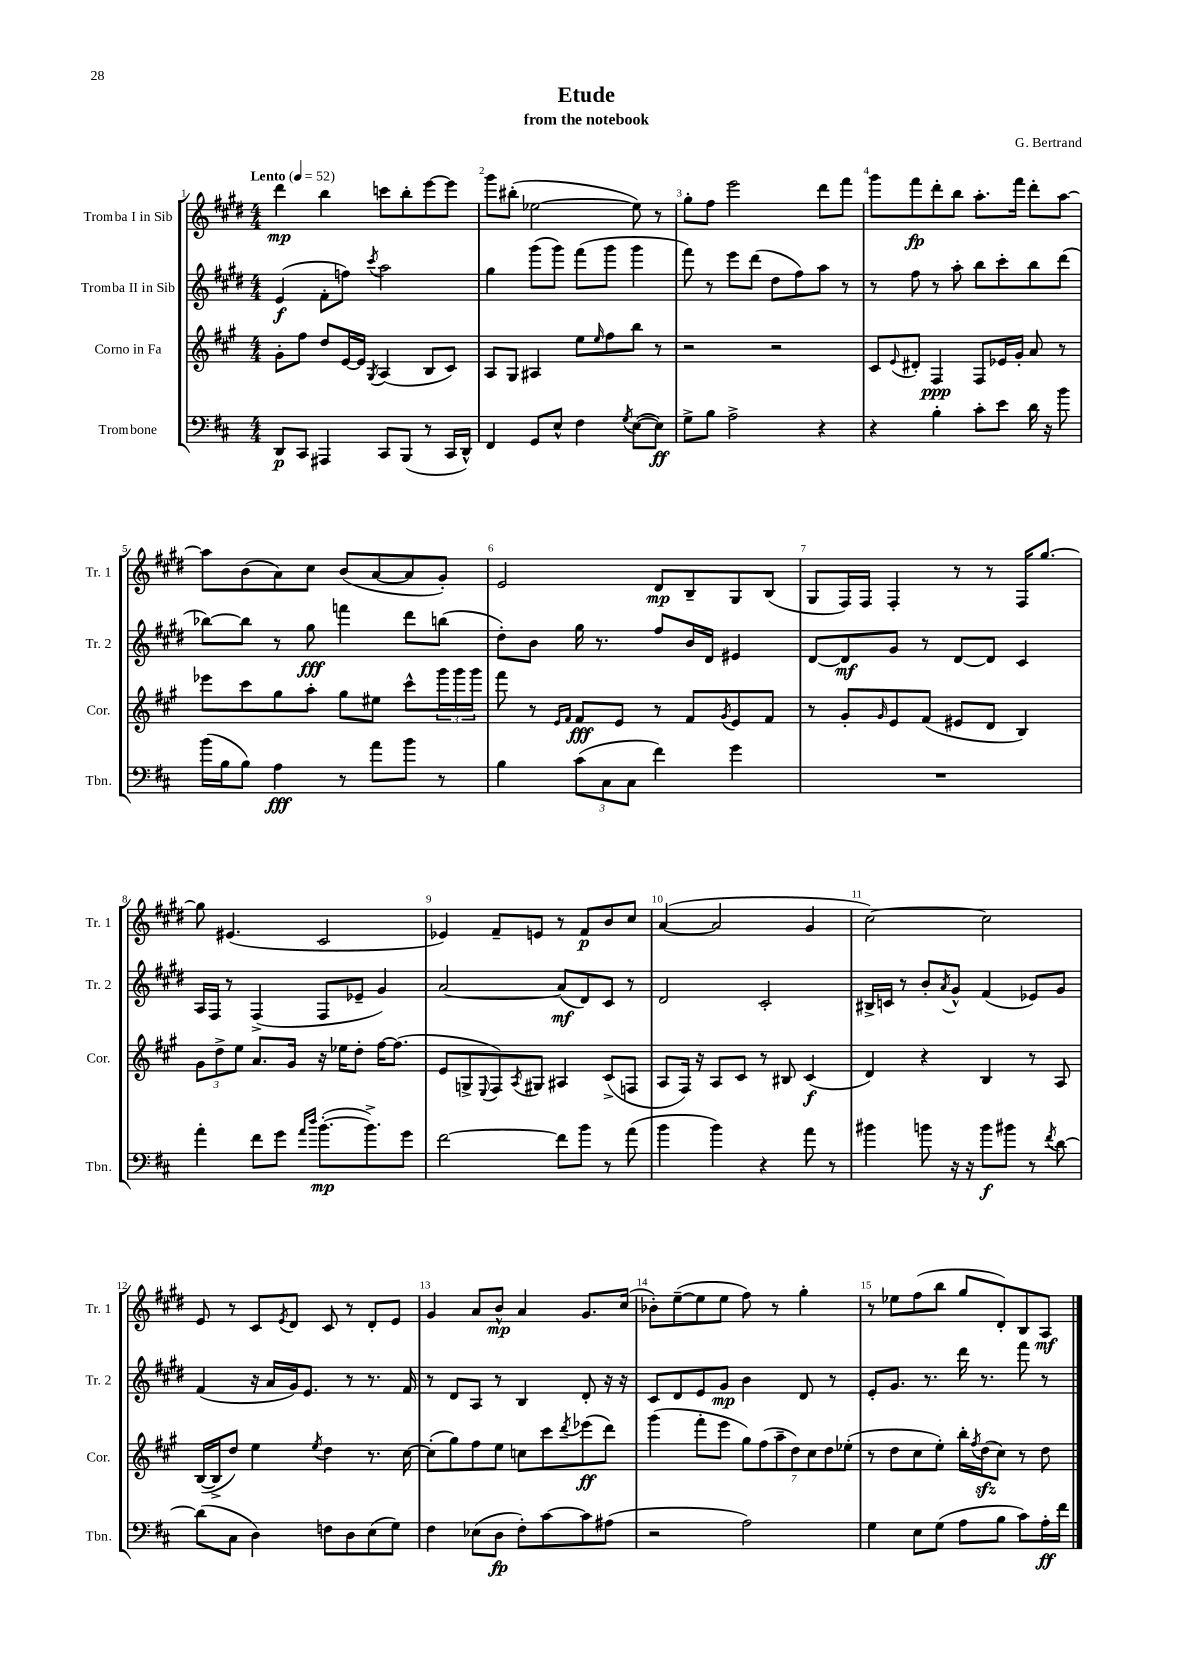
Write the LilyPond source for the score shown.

\header { title = "Etude" composer = "G. Bertrand" subtitle = "from the notebook" }
<<
\new StaffGroup <<
\new Staff = "s0" \with { instrumentName = "Tromba I in Sib" shortInstrumentName = "Tr. 1" } {
    \clef treble \key e \major \numericTimeSignature \time 4/4 \tempo "Lento" 4 = 52
    dis'''4\mp b''4 c'''8 b''8-. e'''8~ e'''8 |
    gis'''8 bis''8-.( ees''2~ ees''8) r8 |
    gis''8-. fis''8 e'''2 dis'''8 fis'''8 |
    gis'''8 fis'''8\fp dis'''8-. b''8 a''8.-. fis'''16 dis'''8-. a''8~ |
    a''8 b'8( a'8) cis''8 b'8( a'8~ a'8 gis'8-.) |
    e'2 dis'8\mp b8-- gis8 b8( |
    gis8 fis16) fis16 fis4-. r8 r8 fis16 gis''8.~ |
    gis''8 eis'4.( cis'2 |
    ees'4) fis'8-- e'8 r8 fis'8\p b'8 cis''8 |
    a'4~( a'2 gis'4 |
    cis''2~) cis''2 |
    e'8 r8 cis'8 \acciaccatura { e'8 } dis'8 cis'8 r8 dis'8-. e'8 |
    gis'4 a'8 b'8-^\mp a'4 gis'8. cis''16( |
    bes'8-.) e''8~--( e''8 e''8 fis''8) r8 gis''4-. |
    r8 ees''8 fis''8( b''8 gis''8 dis'8-.) b8 a8\mf \bar "|." |
}
\new Staff = "s1" \with { instrumentName = "Tromba II in Sib" shortInstrumentName = "Tr. 2" } {
    \clef treble \key e \major \numericTimeSignature \time 4/4
    e'4\f( fis'8-. f''8) \acciaccatura { cis'''8 } a''2 |
    gis''4 gis'''8( gis'''8) fis'''8( gis'''8 gis'''4 |
    fis'''8) r8 e'''8 dis'''8( dis''8 fis''8) a''8 r8 |
    r8 fis''8 r8 a''8-. b''8 cis'''8-. b''8 dis'''8( |
    bes''8~) bes''8 r8 gis''8\fff f'''4 dis'''8 b''8( |
    dis''8-.) b'8 gis''16 r8. fis''8 b'16 dis'16 eis'4 |
    dis'8~ dis'8\mf gis'8 r8 dis'8~ dis'8 cis'4 |
    a16 fis16 r8 fis4->( fis8 ees'8-- gis'4) |
    a'2~ a'8\mf( dis'8) cis'8 r8 |
    dis'2 cis'2-. |
    bis16-> c'16 r8 b'8-. \acciaccatura { a'8 } gis'8-^ fis'4( ees'8) gis'8 |
    fis'4( r16 a'16 gis'16) e'8. r8 r8. fis'16 |
    r8 dis'8 a8 r8 b4 dis'8-. r16 r16 |
    cis'8 dis'8 e'8 gis'8\mp b'4 dis'8 r8 |
    e'8-. gis'8. r8. dis'''16 r8. fis'''8 r8 \bar "|." |
}
\new Staff = "s2" \with { instrumentName = "Corno in Fa" shortInstrumentName = "Cor." } {
    \clef treble \key a \major \numericTimeSignature \time 4/4
    gis'8-. fis''8 d''8 e'16~ e'16 \acciaccatura { gis8 } a4( b8 cis'8) |
    a8 gis8 ais4 e''8 \grace { e''16 } fis''8 b''8 r8 |
    r2 r2 |
    cis'8 \appoggiatura { e'8 } dis'8-. fis4\ppp fis8 ees'16 gis'16-. a'8 r8 |
    ees'''8 cis'''8 gis''8 a''8-. gis''8 eis''8 cis'''8-^ \tuplet 3/2 { gis'''16 gis'''16 gis'''16 } |
    fis'''8 r8 \grace { e'16 fis'16 } fis'8\fff e'8 r8 fis'8 \acciaccatura { gis'8 } e'8 fis'8 |
    r8 gis'8-. \grace { gis'16 } e'8 fis'8( eis'8 d'8 b4) |
    \tuplet 3/2 { gis'8 d''8-> e''8 } a'8. gis'16 r16 ees''16 d''8-. fis''16~ fis''8.( |
    e'8 g8-> \appoggiatura { e8 } fis8) \acciaccatura { a8 } gis8 ais4 cis'8->( f8 |
    a8 fis16) r16 a8 cis'8 r8 bis8 cis'4\f( |
    d'4) r4 b4 r8 a8 |
    b16~( b16-> d''8) e''4 \acciaccatura { e''8 } d''4 r8. cis''16~ |
    cis''8-.( gis''8) fis''8 e''8 c''8 cis'''8 \acciaccatura { d'''8 } ees'''8\ff( d'''8) |
    gis'''4( fis'''8-. e'''8 \tuplet 7/4 { gis''8) fis''8( a''8-- d''8) cis''8 d''8 ees''8-.( } |
    r8 d''8 cis''8 e''8-.) b''16-. \acciaccatura { fis''8 } d''16\sfz( cis''8) r8 d''8 \bar "|." |
}
\new Staff = "s3" \with { instrumentName = "Trombone" shortInstrumentName = "Tbn." } {
    \clef bass \key d \major \numericTimeSignature \time 4/4
    d,8\p cis,8 ais,,4 cis,8 b,,8( r8 cis,16 d,16-^) |
    fis,4 g,8 e8-^ fis4 \acciaccatura { g8 } e8~( e8\ff) |
    g8-> b8 a2-> r4 |
    r4 b4-. cis'8-. e'8 d'16 r16 b'8 |
    b'16( b16 b8) a4\fff r8 a'8 b'8 r8 |
    b4 \tuplet 3/2 { cis'8( cis8 cis8 } fis'4) g'4 |
    R1 |
    a'4-. fis'8 g'8 \grace { a'16 d''16 } b'8.~-.\mp( b'8.->) g'8 |
    fis'2~ fis'8 b'8 r8 a'8( |
    b'4 b'4) r4 a'8 r8 |
    bis'4 b'8 r16 r16 b'8\f bis'8 r8 \acciaccatura { fis'8 } d'8~ |
    d'8( cis8 d4) f8 d8 e8( g8) |
    fis4 ees8( d8\fp fis8-.) cis'8~ cis'8 ais8( |
    r2 a2) |
    g4 e8 g8( a8 b8 cis'8) a16-.\ff fis'16 \bar "|." |
}
>>
>>
\layout { \context { \Score \override BarNumber.break-visibility = ##(#f #t #t) barNumberVisibility = #all-bar-numbers-visible } }
